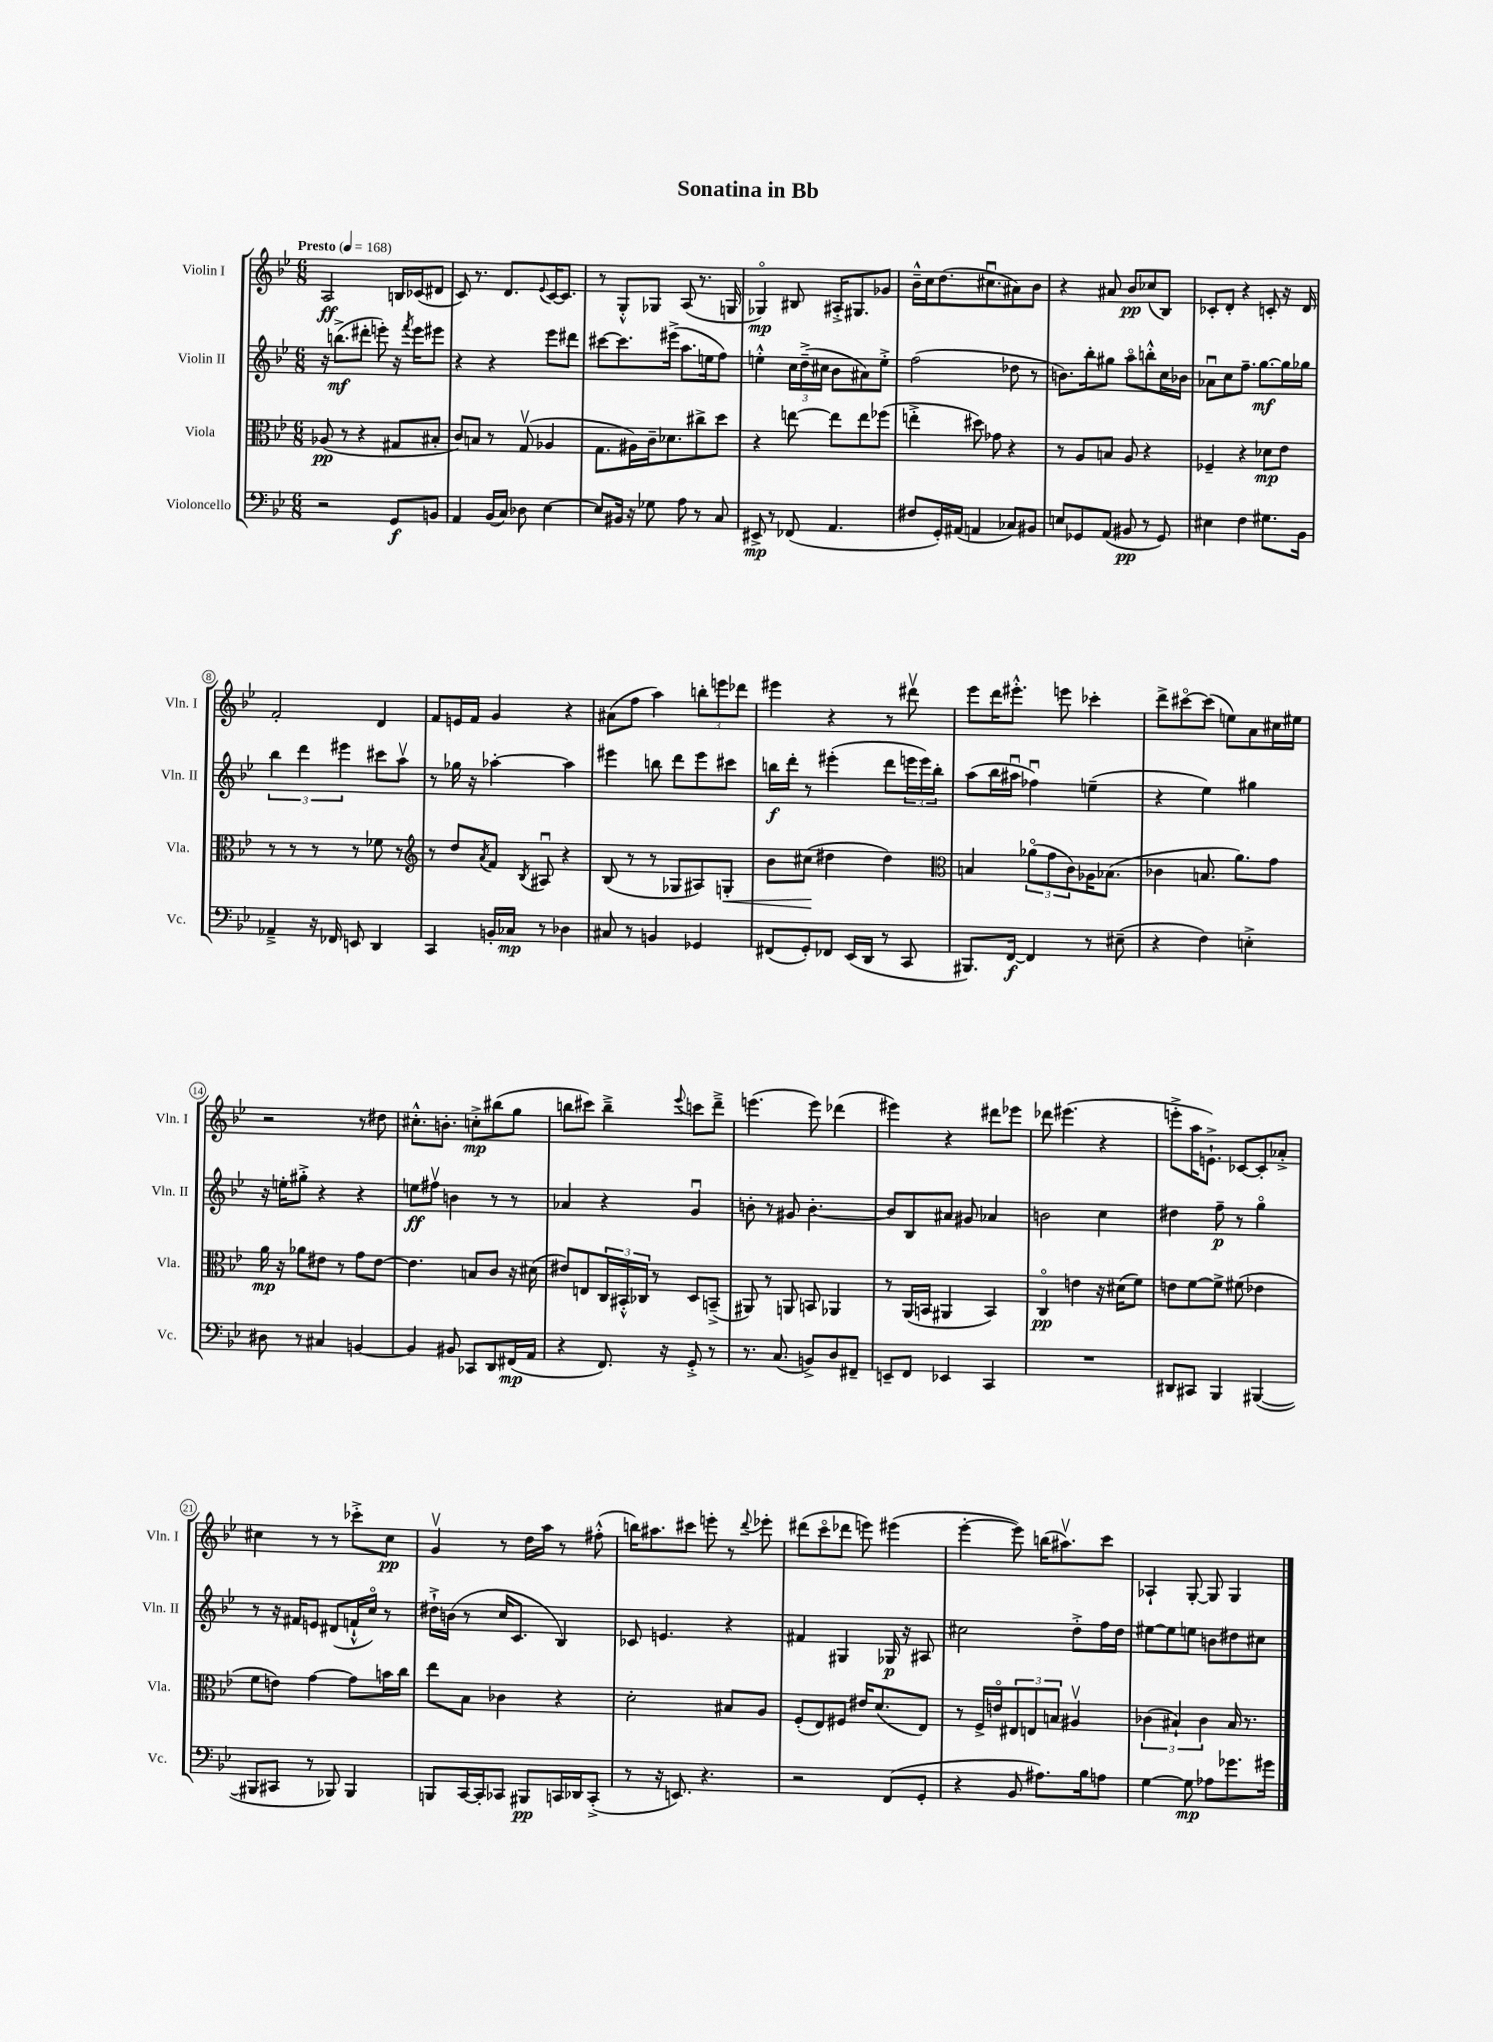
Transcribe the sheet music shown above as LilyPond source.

\header { title = "Sonatina in Bb" }
<<
\new StaffGroup <<
\new Staff = "s0" \with { instrumentName = "Violin I" shortInstrumentName = "Vln. I" } {
    \clef treble \key bes \major \numericTimeSignature \time 6/8 \tempo "Presto" 4 = 168
    a2\ff b16 ces'16( dis'8 |
    c'8) r8. d'8. \appoggiatura { ees'8 } c'16~ c'8. |
    r8 g8-.-^ ges8 a8( r8. g16 |
    ges4\flageolet\mp) bis8 ais16-.-> gis8. ges'8 |
    bes'16---^ c''16 d''8.( cis''8.\downbow ais'8) bes'8 |
    r4 ais'8 bes'8\pp ces''8( bes8) |
    ces'8-. d'8-. r4 c'8-. r16 d'16 |
    f'2-. d'4 |
    f'8 e'16 f'16 g'4 r4 |
    ais'8( f''8 a''4) \tuplet 3/2 { b''8-. e'''8 des'''8 } |
    eis'''4 r4 r8 dis'''8\upbow |
    ees'''8 d'''16 eis'''8.-.-^ e'''8 ces'''4-. |
    d'''8-> cis'''8~\flageolet cis'''8( e''8) a'8 cis''16 eis''16 |
    r2 r8 dis''8 |
    cis''8.-.-^ b'8.-. c''8-.->\mp bis''8( g''8 |
    b''8 cis'''8) b''4---> \appoggiatura { ees'''8 } c'''8 d'''8---> |
    e'''4.( e'''8) des'''4( |
    eis'''4) r4 dis'''8 ees'''8 |
    des'''8 eis'''4.( r4 |
    e'''8-.-> a''16 e'8.-!->) ces'8~ ces'8-. aes'8-.-> |
    cis''4 r8 r8 ces'''8-.-> cis''8\pp |
    g'4\upbow r8 d''16 a''16 r8 fis''8-.-^( |
    b''16) ais''8. cis'''8 e'''8-. r8 \appoggiatura { d'''8 } ees'''8-. |
    dis'''8( c'''8\flageolet des'''8 e'''8) eis'''4( |
    ees'''4~-. ees'''8) b''16( ais''8.\upbow) c'''8 |
    aes4-! g8~-. g8 g4 \bar "|." |
}
\new Staff = "s1" \with { instrumentName = "Violin II" shortInstrumentName = "Vln. II" } {
    \clef treble \key bes \major \numericTimeSignature \time 6/8
    r16 b''8.->\mf( dis'''8-. e'''8-.) r16 \acciaccatura { f'''8 } e'''16 eis'''8 |
    r4 r4 ees'''8 dis'''8 |
    cis'''8~ cis'''8. eis'''16->( a''8. e''16 f''8) |
    e''4-.-^ \tuplet 3/2 { c''16 d''16--->( cis''16 } bes'8 ais'8) e''8-.-> |
    f''2( des''8 r8 |
    b'8.) bes''16-. gis''8 a''8\flageolet b''8-.-^ c''16 bes'16 |
    aes'8\downbow c''8 f''8.-- g''8.~\mf g''16 ges''16 |
    \tuplet 3/2 { bes''4 d'''4 eis'''4 } cis'''8 a''8\upbow |
    r8 ges''16 r16 aes''4~-. aes''4 |
    eis'''4 b''8 d'''8 eis'''8 cis'''8 |
    b''16\f d'''16-. r8 eis'''4-.( d'''8 \tuplet 3/2 { e'''16 e'''16) b''16-. } |
    a''8( bes''16 ais''16\downbow fes''4\downbow) e''4--( |
    r4 ees''4) gis''4 |
    r16 e''16-. gis''8-.-> r4 r4 |
    e''8\ff fis''8\upbow b'4 r8 r8 |
    aes'4 r4 g'4\downbow |
    b'8-. r8 gis'8 b'4.~-. |
    b'8 bes8 ais'8 gis'8 aes'4 |
    b'2 c''4 |
    dis''4 f''8--\p r8 g''4\flageolet |
    r8 r16 fis'16 e'8 dis'8( f'16-!-^ c''16\flageolet) r8 |
    dis''16-!-> b'16( r8 c''16 c'8. bes4) |
    ces'8 e'4. r4 |
    fis'4 gis4 ges16\p r16 ais8 |
    cis''2 d''8-.-> f''16 d''16 |
    eis''8~ eis''8 e''8 b'8 dis''8 cis''8 \bar "|." |
}
\new Staff = "s2" \with { instrumentName = "Viola" shortInstrumentName = "Vla." } {
    \clef alto \key bes \major \numericTimeSignature \time 6/8
    aes8\pp( r8 r4 gis8 bis8-. |
    c'8) b8 r8 g8\upbow( aes4 |
    g8. ais16) c'16-- des'8. cis''8-> d''8 |
    r4 e''8~ e''8 e''8 fes''8( |
    e''4-.-> dis''8) ges'8 r4 |
    r8 a8 b8 a8 r4 |
    fes4-- r4 des'8\mp ees'8 |
    r8 r8 r8 r8 fes'8 r8 |
    \clef treble r8 d''8 \acciaccatura { a'8 } f'8 \acciaccatura { bes8 } ais8\downbow r4 |
    bes8( r8 r8 ges8 ais8) g8-.\< |
    bes'8 cis''8\!( dis''4 dis''4) |
    \clef alto b4 \tuplet 3/2 { aes'8\flageolet( g'8 c'8) } aes16 bes8.( |
    ces'4 b8. a'8.) g'8 |
    a'16\mp r16 aes'8 eis'8 r8 g'8 eis'8~ |
    eis'4. b8 c'8 r16 dis'16( |
    eis'8) e8 \tuplet 3/2 { c16 bis,16-.-^ ces16 } r8 d8 b,8--->( |
    ais,8) r8 a,8 b,8 aes,4 |
    r8 a,16( b,16 ais,4 b,4) |
    c4\flageolet\pp e'4 r16 dis'16( f'8) |
    e'8 f'8~ f'8-> fis'8( ees'4 |
    f'8 e'8) g'4~ g'8 b'16 c''16 |
    ees''8 bes8 ces'4 r4 |
    d'2-. bis8 a8 |
    f8-.( ees8) fis8 eis'16 d'8.( ees8) |
    r8 f16-> e'16\flageolet \tuplet 3/2 { eis8 e8 b8 } ais4\upbow |
    \tuplet 3/2 { ces'4( bis4-!) ces'4 } bis16 r8. \bar "|." |
}
\new Staff = "s3" \with { instrumentName = "Violoncello" shortInstrumentName = "Vc." } {
    \clef bass \key bes \major \numericTimeSignature \time 6/8
    r2 g,8\f b,8 |
    a,4 bes,16( c16) des8 ees4~ |
    ees8 bis,16 r16 ges8 a8 r8 c8 |
    eis,8->\mp r8 fes,8( a,4. |
    fis8 g,16-.) ais,16( a,4 ces8) bis,8 |
    e8 ges,8 a,8( bis,8\pp r8 ges,8) |
    eis4 f4 gis8. bes,16 |
    aes,4---> r16 fes,16 e,8 d,4 |
    c,4 b,16-. ces16\mp r8 des4 |
    cis8 r8 b,4 ges,4 |
    fis,8( g,8-.) fes,8 ees,16( d,16 r8 c,8 |
    bis,,8.) f,16~\f f,4 r8 eis8--( |
    r4 f4) e4-.-> |
    dis8 r8 cis4 b,4~ |
    b,4 bis,8 ces,8 d,8 fis,16\mp( a,16 |
    r4 f,8.) r16 g,8-.-> r8 |
    r8. c8.( b,8->) d8 fis,8-- |
    e,8-- f,8 ees,4 c,4 |
    R2. |
    dis,8 cis,8 bes,,4 bis,,4~( |
    bis,,8 cis,8 r8 bes,,8) bes,,4 |
    b,,8 c,16~ c,16-. ces,8 bis,,8\pp c,16 des,16 c,8-.->( |
    r8 r16 e,8.) r4. |
    r2 f,8( g,8-. |
    r4 bes,8 ais8.) bes16 a8 |
    g4~ g8\mp aes8 ges'8. gis'16 \bar "|." |
}
>>
>>
\layout { \context { \Score \override BarNumber.stencil = #(make-stencil-circler 0.1 0.3 ly:text-interface::print) } }
